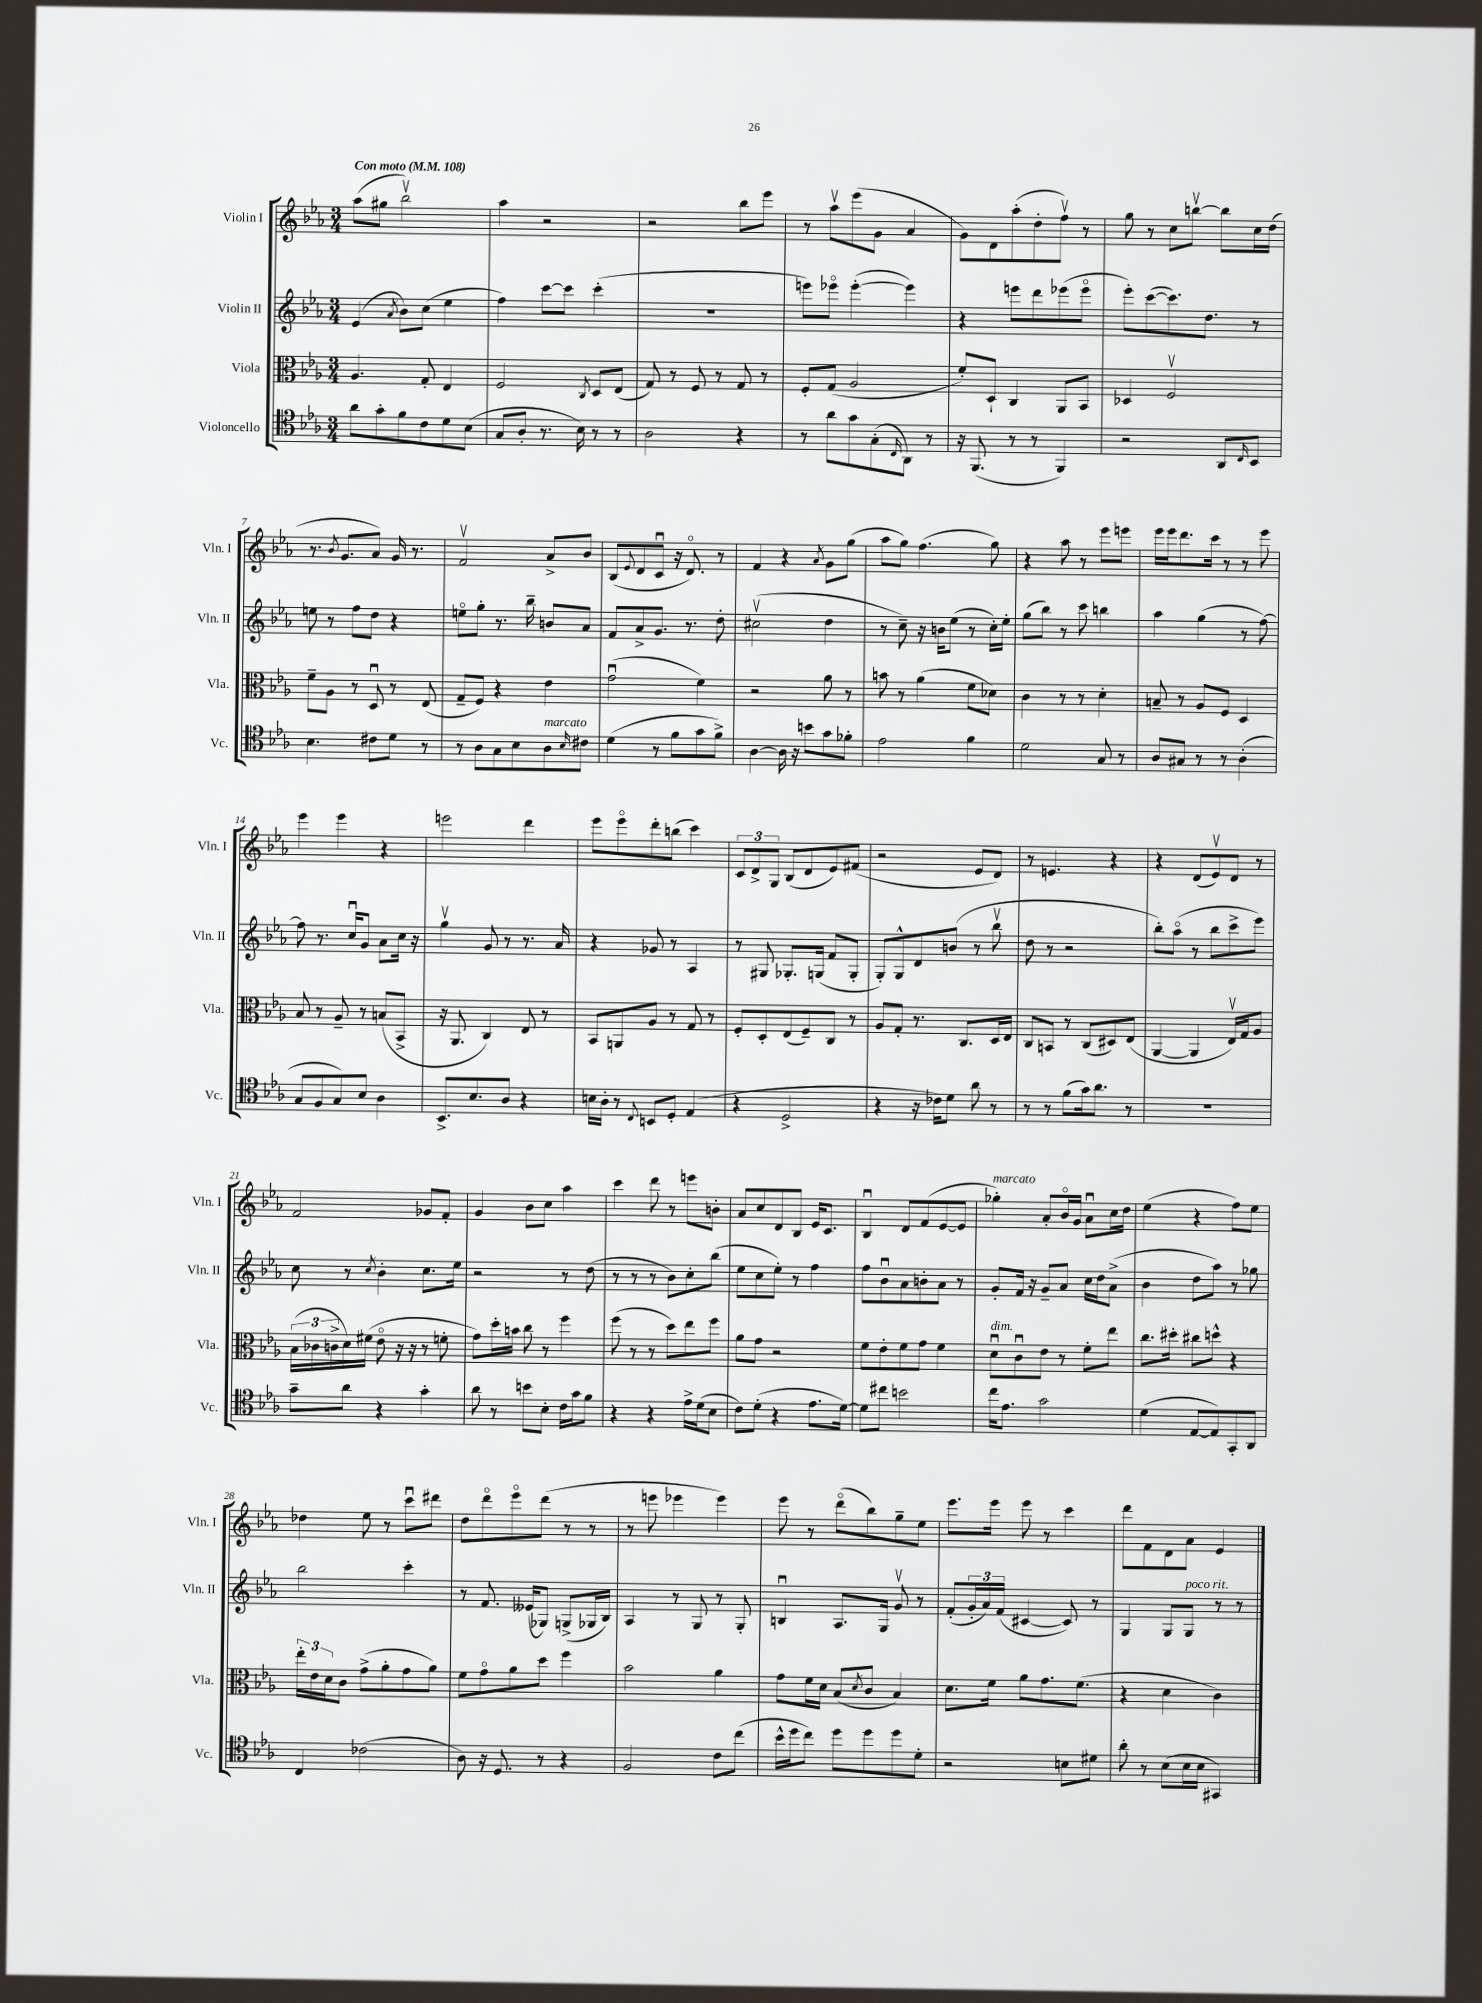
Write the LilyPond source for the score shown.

<<
\new StaffGroup <<
\new Staff = "s0" \with { instrumentName = "Violin I" shortInstrumentName = "Vln. I" } {
    \clef treble \key ees \major \numericTimeSignature \time 3/4 \tempo "Con moto" 4 = 108
    aes''8( gis''8 bes''2\upbow) |
    aes''4 r2 |
    r2 bes''8 ees'''8 |
    r8 aes''8\upbow ees'''8( g'8 aes'4 |
    g'8) d'8 aes''8-.( d''8-. f''8\upbow) r8 |
    g''8 r8 c''8 b''8~\upbow b''8 c''16 d''16( |
    r8. \acciaccatura { bes'8 } g'8. aes'8) g'16 r8. |
    f'2\upbow aes'8-> bes'8 |
    bes8( \appoggiatura { ees'8 } d'8 c'8\downbow r16 d'8.\flageolet) r8 |
    f'4 r4 \acciaccatura { aes'8 } g'8 g''8( |
    aes''8 g''8) f''4.( g''8) |
    r4 aes''8 r8 ees'''8 e'''8 |
    ees'''16 ees'''16 d'''8. c'''16 r8 r8 ees'''8 |
    ees'''4 ees'''4 r4 |
    e'''2 d'''4 |
    ees'''8 ees'''8\flageolet d'''8-. b''8( c'''4) |
    \tuplet 3/2 { c'8 d'8-> g8 } bes8( d'8 ees'8) fis'8( |
    r2 ees'8 d'8) |
    r8 e'4. r4 |
    r4 d'8( ees'8\upbow) d'8 r8 |
    f'2 ges'8 f'8-. |
    g'4 bes'8 c''8 aes''4 |
    c'''4 d'''8 r8 e'''8 b'8-. |
    aes'8 c''8 d'8 bes8 ees'16 c'8. |
    bes4\downbow d'8 f'8( ees'8~ ees'8 |
    ges''4-.^\markup { \italic "marcato" }) aes'8-. bes'16\flageolet g'16 aes'8\downbow c''16 d''16 |
    ees''4( r4 f''8) ees''8 |
    des''4 ees''8 r8 c'''8\downbow dis'''8 |
    d''8 d'''8\flageolet ees'''8\flageolet d'''8( r8 r8 |
    r8 e'''8 ees'''4 ees'''4) |
    ees'''8 r8 d'''8\flageolet( bes''8) g''8-- ees''8 |
    ees'''8. ees'''16 ees'''8 r8 c'''4 |
    d'''8 f'8 d'8 aes'8 ees'4 \bar "|." |
}
\new Staff = "s1" \with { instrumentName = "Violin II" shortInstrumentName = "Vln. II" } {
    \clef treble \key ees \major \numericTimeSignature \time 3/4
    ees'4( \acciaccatura { aes'8 } bes'8) c''8( ees''4 |
    f''4) c'''8~ c'''8 c'''4-.( |
    R2. |
    e'''8) ees'''8\flageolet ees'''4~-.( ees'''4) |
    r4 e'''8 d'''8 ees'''8( ees'''8\flageolet |
    ees'''8-.) c'''8~( c'''8.) d''8. r8 |
    e''8 r8 f''8 d''8 r4 |
    e''8\flageolet g''8-. r8. bes''16-- b'8 aes'8 |
    f'8 aes'8-> g'8. r8. d''8-. |
    cis''2\upbow( d''4 |
    r8 c''8--) r16 b'16 ees''8( r8 c''16-.) ees''16-. |
    g''8( bes''8) r8 c'''8 b''4 |
    aes''4 g''4( r8 f''8~) |
    f''8 r8. c''16\downbow g'8 aes'8 c''16 r16 |
    g''4\upbow g'8 r8 r8. aes'16 |
    r4 ges'8 r8 aes4 |
    r8 gis8 ges8.-. g16( f'8 g8-. |
    g8-.) g8-^ d'8 b'8( r8 bes''8\upbow |
    d''8 r8 r2 |
    bes''8-.) aes''8\flageolet( r8 bes''8 c'''8-> ees'''8) |
    c''8 r8 \acciaccatura { c''8 } bes'4-. c''8. ees''16 |
    r2 r8 d''8( |
    r8 r8 r8 bes'8) c''8-. bes''8( |
    ees''8 c''8 ees''8-.) r8 f''4 |
    f''8 bes'8\downbow aes'8 b'8-. aes'8 r8 |
    g'8-. f'16 r16 g'8-- aes'8 c''16 d''16 aes'8->( |
    bes'4 d''8 aes''8) r8 ges''8 |
    bes''2 c'''4-. |
    r8 f'8. eeses'16( ges8) g8->( ges16 bes16) |
    aes4 r8 g8 r8 g8-. |
    b4\downbow aes8. g16 g'8\upbow r8 |
    f'8-.( \tuplet 3/2 { g'16-. aes'16) f'16( } cis'4~ cis'8) r8 |
    g4 g8 g8^\markup { \italic "poco rit." } r8 r8 \bar "|." |
}
\new Staff = "s2" \with { instrumentName = "Viola" shortInstrumentName = "Vla." } {
    \clef alto \key ees \major \numericTimeSignature \time 3/4
    aes4. g8-. ees4 |
    f2 \acciaccatura { c8 } d8 ees8( |
    g8) r8 f8 r8 g8 r8 |
    f8-. g8( aes2 |
    f'8-.) d8-! c4 aes,8 bes,8 |
    des4 f2\upbow |
    f'8-- aes8 r8 d8\downbow r8 ees8( |
    g8-- f8) r4 ees'4 |
    g'2\downbow( f'4) |
    r2 aes'8 r8 |
    b'8 r8 aes'4( f'8 des'8) |
    c'4 r8 r8 d'4-. |
    b8-- r8 aes8 f8 d4 |
    bes8 r8 aes8-- r8 b8( bes,8-> |
    r16 aes,8. c4) ees8 r8 |
    bes,8 a,8 aes8 r8 g8 r8 |
    f8-. d8-. ees8( f8--) c8 r8 |
    aes8 g8-. r8. c8. d16 ees16 |
    c8 b,8 r8 c8( dis8) ees8( |
    aes,4~ aes,4 ees16\upbow) g16 aes8 |
    \tuplet 3/2 { bes16( ces'16 c'16-> } d'16) fis'16( ees'8\flageolet r16 r16 r8 f'8-. |
    g'8) d''16-. b'16 c''8 r8 f''4 |
    f''8( r8 r8 d''8) ees''8 f''8 |
    aes'8 g'8 r2 |
    f'8 ees'8-. f'8 g'8 f'4 |
    d'8\downbow^\markup { \italic "dim." } c'8\downbow ees'8 r8 f'8-. ees''8 |
    c''8. dis''16-. cis''8 d''8-^ r4 |
    \tuplet 3/2 { ees''16-. ees'16 d'16 } c'8 g'8->( aes'8-. g'8 aes'8) |
    f'8 g'8\flageolet aes'8 d''8 f''4 |
    bes'2 aes'4 |
    g'8 f'16 d'16 bes8( \acciaccatura { d'8 } c'8 bes4) |
    d'8. f'16 aes'8 g'8. f'8.( |
    r4 d'4 c'4) \bar "|." |
}
\new Staff = "s3" \with { instrumentName = "Violoncello" shortInstrumentName = "Vc." } {
    \clef tenor \key ees \major \numericTimeSignature \time 3/4
    aes'8 g'8-. f'8 c'8 d'8 bes8( |
    g8 aes8-. r8. bes16) r8 r8 |
    aes2 r4 |
    r8 aes'8 g'8 g8-.( \grace { c16 } aes,8) r8 |
    r16 f,8.( r8 r8 f,4) |
    r2 aes,8 \grace { c16 } bes,8 |
    bes4. cis'8 d'8 r8 |
    r8 aes8 g8 bes8 aes8^\markup { \italic "marcato" } \grace { bes16 } cis'8 |
    d'4( r8 f'8 g'8 f'8->) |
    aes4~ aes16 r16 b'8 g'8 fes'8-. |
    ees'2 f'4 |
    d'2 g8 r8 |
    aes8 gis8 r8 r8 aes4-.( |
    g8 f8 g8) bes8 aes4 |
    bes,8.-> bes8. aes8 r4 |
    b16 aes16-. r8 \appoggiatura { c8 } b,8 d8-. ees4( |
    r4 d2-> |
    r4 r16 ces'16) d'8 aes'8 r8 |
    r8 r8 f'8( g'16) aes'8. r8 |
    R2. |
    g'8-- aes'8 r4 g'4-. |
    aes'8 r8 b'8 bes8-. c'16 g'16 f'8 |
    r4 r4 ees'16-> d'16( bes8 |
    c'8) d'8-.( r4 ees'8. d'16~) |
    d'8 cis''8 b'2 |
    c''16 ees'8. g'2 |
    d'4( ees8~ ees8) g,8-. aes,8 |
    c4 ces'2( |
    aes8) r16 d8. r8 r4 |
    f2 c'8 c''8( |
    bes'16-^ d''16 c''8) d''8 d''8 d''8 d'8-. |
    r2 b8 dis'8 |
    aes'8-. r8 bes8( bes16 bes16 gis,4) \bar "|." |
}
>>
>>
